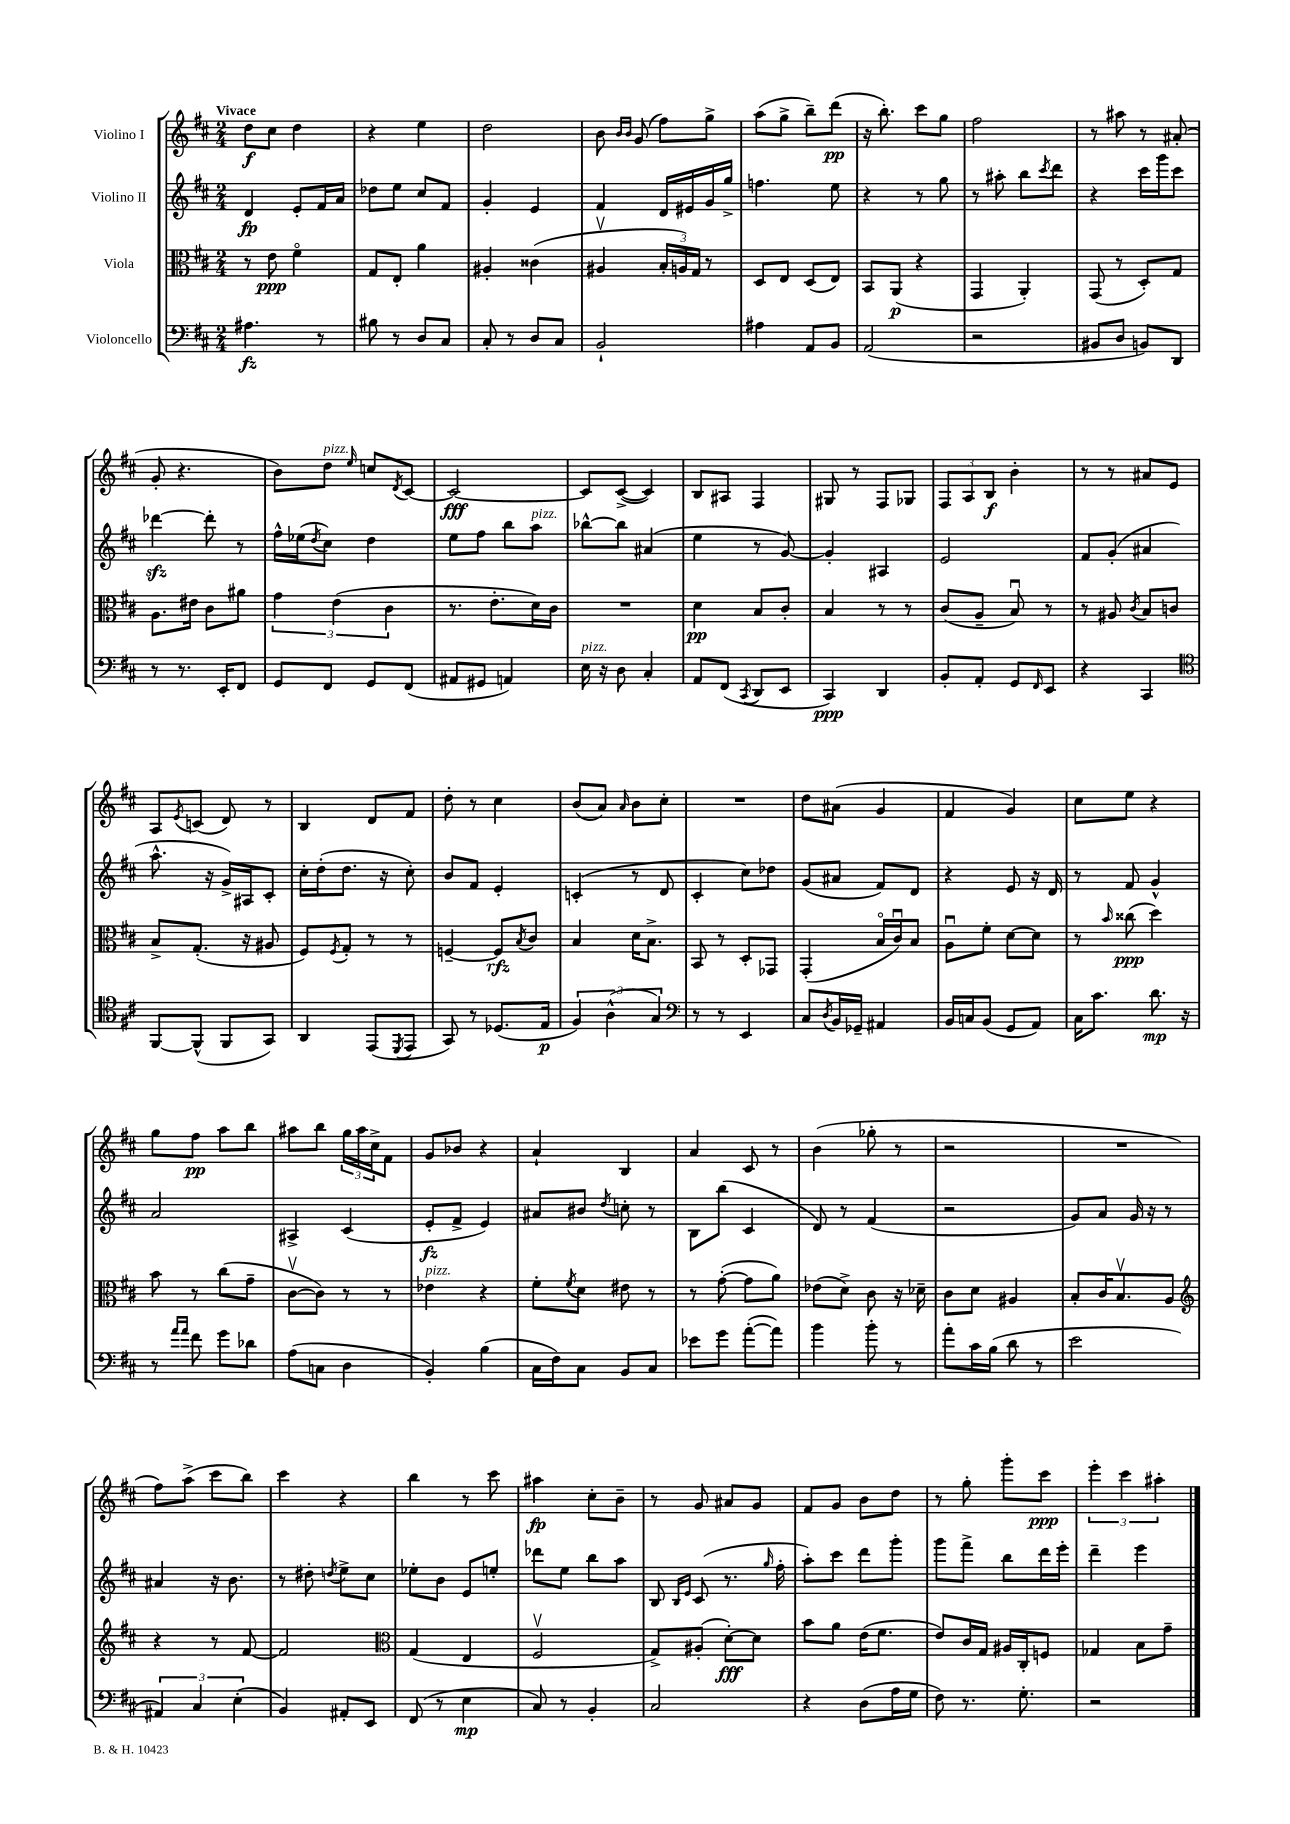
<<
\new StaffGroup <<
\new Staff = "s0" \with { instrumentName = "Violino I" } {
    \clef treble \key d \major \numericTimeSignature \time 2/4 \tempo "Vivace"
    d''8\f cis''8 d''4 |
    r4 e''4 |
    d''2 |
    b'8 \grace { b'16 b'16 } g'8( fis''8) g''8-> |
    a''8( g''8-> b''8--) d'''8\pp( |
    r16 b''8.-.) cis'''8 g''8 |
    fis''2 |
    r8 ais''8 r8 ais'8-.( |
    g'8-. r4. |
    b'8) d''8^\markup { \italic "pizz." } \grace { e''16 } c''8 \acciaccatura { d'8 } cis'8~ |
    cis'2~\fff |
    cis'8 cis'8~->( cis'4) |
    b8 ais8 fis4 |
    gis8 r8 fis8 ges8 |
    \tuplet 3/2 { fis8 a8 b8\f } b'4-. |
    r8 r8 ais'8 e'8 |
    a8 \acciaccatura { e'8 } c'8( d'8) r8 |
    b4 d'8 fis'8 |
    d''8-. r8 cis''4 |
    b'8( a'8) \grace { a'16 } b'8 cis''8-. |
    R2 |
    d''8 ais'8( g'4 |
    fis'4 g'4) |
    cis''8 e''8 r4 |
    g''8 fis''8\pp a''8 b''8 |
    ais''8 b''8 \tuplet 3/2 { g''16 ais''16 cis''16-> } fis'8 |
    g'8 bes'8 r4 |
    a'4-! b4 |
    a'4 cis'8 r8 |
    b'4( ges''8-. r8 |
    r2 |
    R2 |
    fis''8) a''8->( cis'''8 b''8) |
    cis'''4 r4 |
    b''4 r8 cis'''8 |
    ais''4\fp cis''8-. b'8-- |
    r8 g'8 ais'8 g'8 |
    fis'8 g'8 b'8 d''8 |
    r8 g''8-. g'''8-. cis'''8\ppp |
    \tuplet 3/2 { e'''4-. cis'''4 ais''4-. } \bar "|." |
}
\new Staff = "s1" \with { instrumentName = "Violino II" } {
    \clef treble \key d \major \numericTimeSignature \time 2/4
    d'4\fp e'8-. fis'16 a'16 |
    des''8 e''8 cis''8 fis'8 |
    g'4-. e'4 |
    fis'4 d'16 eis'16 g'16 g''16-> |
    f''4. e''8 |
    r4 r8 g''8 |
    r8 ais''8-. b''8 \acciaccatura { cis'''8 } d'''8 |
    r4 cis'''16 g'''16 cis'''8 |
    des'''4~\sfz des'''8-. r8 |
    fis''16-^ ees''16( \acciaccatura { d''8 } cis''8) d''4 |
    e''8 fis''8 b''8 a''8^\markup { \italic "pizz." } |
    bes''8~-^ bes''8 ais'4( |
    e''4 r8 g'8~) |
    g'4-. ais4 |
    e'2 |
    fis'8 g'8-.( ais'4 |
    a''8.-^ r16 g'16->) ais16 cis'8-. |
    cis''16-. d''16-.( d''8. r16 cis''8-.) |
    b'8 fis'8 e'4-. |
    c'4-.( r8 d'8 |
    cis'4-. cis''8) des''8 |
    g'8( ais'8 fis'8) d'8 |
    r4 e'8 r16 d'16 |
    r8 fis'8 g'4-^ |
    a'2 |
    ais4-> cis'4( |
    e'8-.\fz fis'8-> e'4) |
    ais'8 bis'8 \acciaccatura { d''8 } c''8-. r8 |
    b8 b''8( cis'4 |
    d'8) r8 fis'4( |
    r2 |
    g'8) a'8 g'16 r16 r8 |
    ais'4 r16 b'8. |
    r8 dis''8-. \acciaccatura { d''8 } e''8-> cis''8 |
    ees''8-. b'8 e'8 e''8-. |
    des'''8 e''8 b''8 a''8 |
    b8 \grace { b16 e'16 } cis'8( r8. \grace { g''16 } fis''16-. |
    a''8-.) cis'''8 d'''8 g'''8-. |
    g'''8 fis'''8-> b''8 d'''16 e'''16-. |
    d'''4-- e'''4 \bar "|." |
}
\new Staff = "s2" \with { instrumentName = "Viola" } {
    \clef alto \key d \major \numericTimeSignature \time 2/4
    r8 e'8\ppp fis'4\flageolet |
    g8 e8-. a'4 |
    ais4-. cisis'4( |
    ais4\upbow \tuplet 3/2 { b16-. a16) g16 } r8 |
    d8 e8 d8( e8) |
    b,8 a,8\p( r4 |
    g,4 a,4-.) |
    g,8( r8 d8-.) g8 |
    a8. eis'16 cis'8 ais'8 |
    \tuplet 3/2 { g'4 e'4( cis'4 } |
    r8. e'8.-. d'16) cis'16 |
    R2 |
    d'4\pp b8 cis'8-. |
    b4 r8 r8 |
    cis'8( a8-- b8\downbow) r8 |
    r8 ais8 \acciaccatura { cis'8 } b8 c'8 |
    b8-> g8.-.( r16 ais8 |
    fis8) \acciaccatura { fis8 } g8-. r8 r8 |
    f4~-- f8\rfz \acciaccatura { b8 } cis'8 |
    b4 d'16 b8.-> |
    b,8 r8 d8-. ges,8 |
    g,4-.( b16\flageolet cis'16\downbow) b8 |
    a8\downbow fis'8-. d'8~ d'8 |
    r8 \grace { b'16 } cisis''8\ppp( d''4) |
    b'8 r8 cis''8( g'8-- |
    cis'8~\upbow cis'8) r8 r8 |
    ees'4^\markup { \italic "pizz." } r4 |
    fis'8-. \acciaccatura { fis'8 } d'8 eis'8 r8 |
    r8 g'8~-.( g'8 a'8) |
    ees'8( d'8->) cis'8 r16 des'16-- |
    cis'8 d'8 ais4 |
    b8-. cis'16 b8.\upbow a8 |
    \clef treble r4 r8 fis'8~ |
    fis'2 |
    \clef alto g4( e4 |
    fis2\upbow |
    g8->) ais8-.( d'8~-.\fff) d'8 |
    b'8 a'8 e'16( fis'8. |
    e'8) cis'16 g16 ais16 cis16-. f8 |
    ges4 b8 g'8-- \bar "|." |
}
\new Staff = "s3" \with { instrumentName = "Violoncello" } {
    \clef bass \key d \major \numericTimeSignature \time 2/4
    ais4.\fz r8 |
    bis8 r8 d8 cis8 |
    cis8-. r8 d8 cis8 |
    b,2-! |
    ais4 a,8 b,8 |
    a,2( |
    r2 |
    bis,8 d8 b,8) d,8 |
    r8 r8. e,16-. fis,8 |
    g,8 fis,8 g,8 fis,8( |
    ais,8 gis,8 a,4) |
    e16^\markup { \italic "pizz." } r16 d8 cis4-. |
    a,8 fis,8( \acciaccatura { cis,8 } d,8 e,8 |
    cis,4\ppp) d,4 |
    b,8-. a,8-. g,8 \grace { fis,16 } e,8 |
    r4 cis,4 |
    \clef tenor fis,8~ fis,8-^( fis,8 g,8) |
    a,4 e,8( \acciaccatura { d,8 } e,8 |
    g,8) r8 des8.( e16\p |
    \tuplet 3/2 { fis4) a4-^( g4) } |
    \clef bass r8 r8 e,4 |
    cis8 \acciaccatura { d8 } b,16 ges,16-- ais,4 |
    b,16 c16 b,8( g,8 a,8) |
    cis16 cis'8. d'8.\mp r16 |
    r8 \grace { a'16 a'16 } fis'8 g'8 des'8 |
    a8( c8 d4 |
    b,4-.) b4( |
    cis16 fis16) cis8 b,8 cis8 |
    ees'8 g'8 a'8~-.( a'8) |
    b'4 b'8-. r8 |
    a'8-. cis'16 b16( d'8 r8 |
    e'2 |
    \tuplet 3/2 { ais,4) cis4 e4-.( } |
    b,4) ais,8-. e,8 |
    fis,8( r8 e4\mp |
    cis8) r8 b,4-. |
    cis2 |
    r4 d8( a16 g16 |
    fis8) r8. g8.-. |
    r2 \bar "|." |
}
>>
>>
\layout { \context { \Score \remove "Bar_number_engraver" } }
